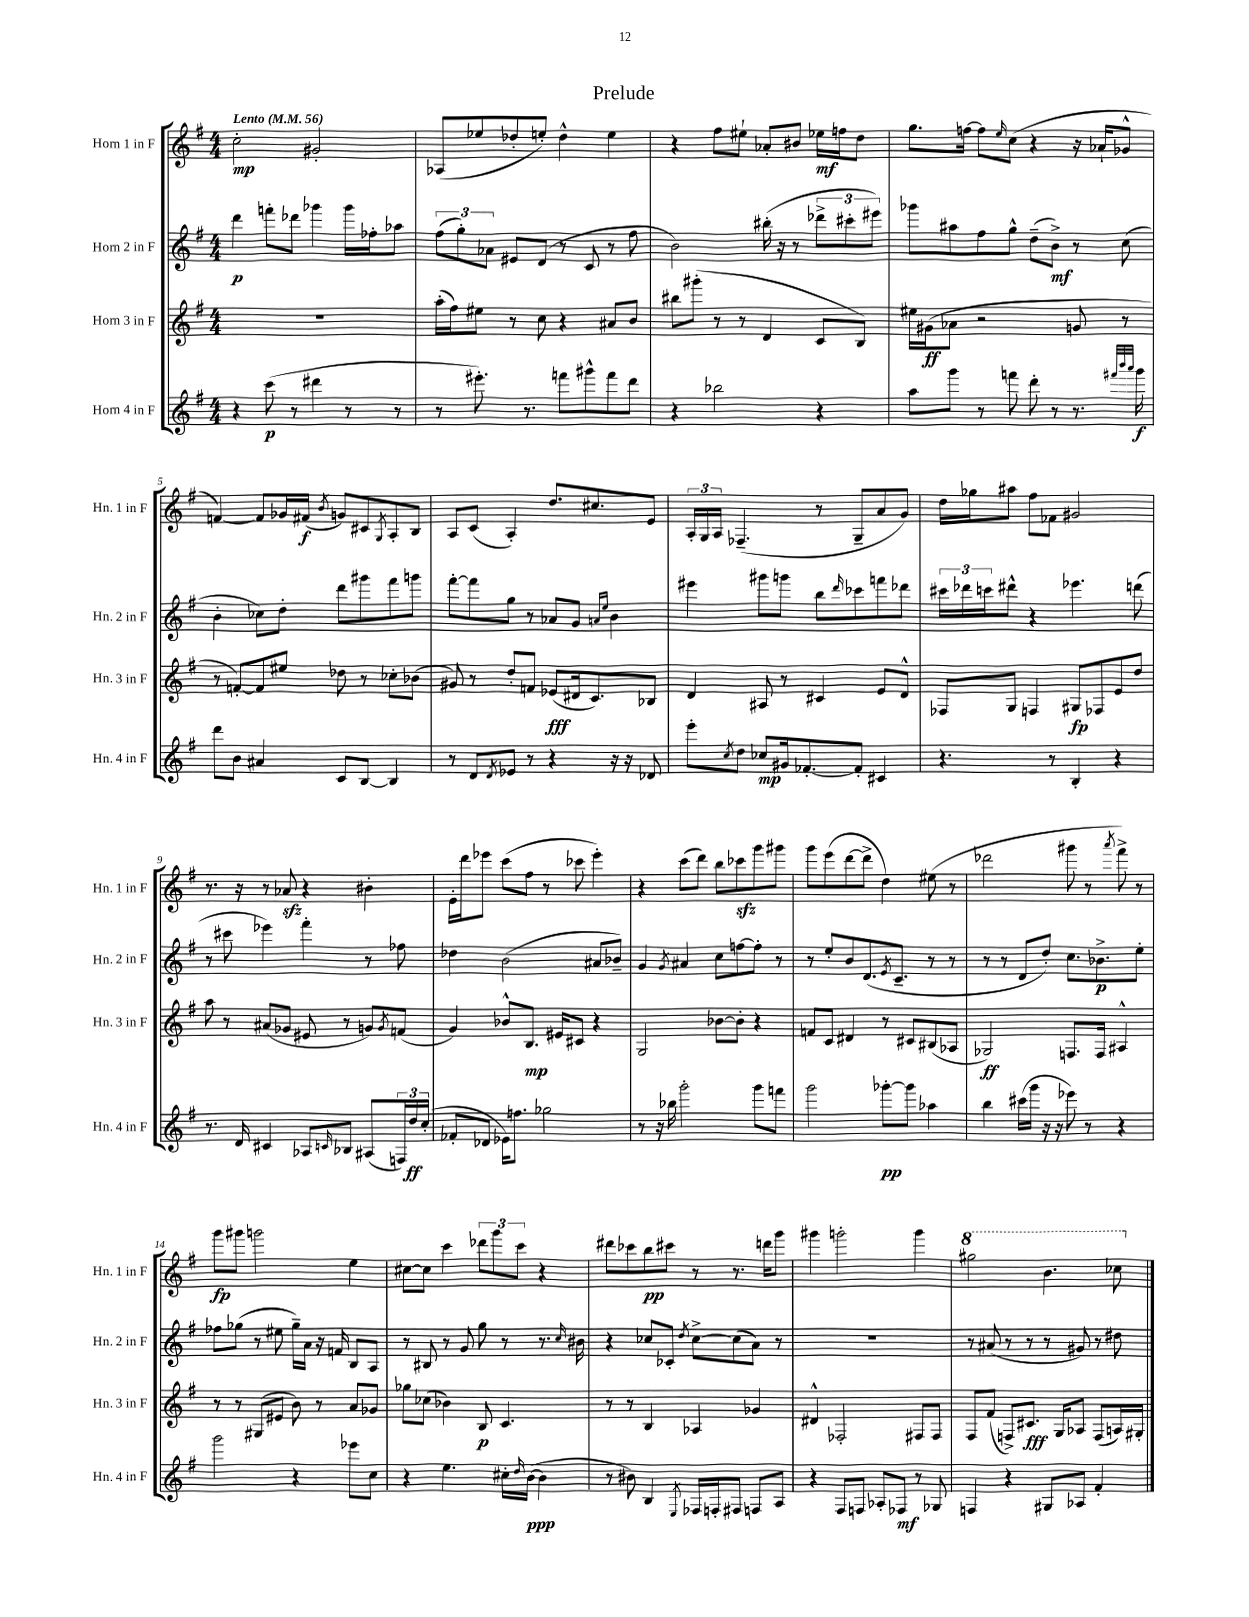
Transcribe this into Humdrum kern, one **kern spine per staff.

**kern	**kern	**kern	**kern
*staff4	*staff3	*staff2	*staff1
*clefG2	*clefG2	*clefG2	*clefG2
*k[f#]	*k[f#]	*k[f#]	*k[f#]
*M4/4	*M4/4	*M4/4	*M4/4
*MM56	*MM56	*MM56	*MM56
4r	1r	4ddd\	2cc'\
(8ccc\	.	8fff'\L	.
8r	.	8ddd-\J	.
4ddd#\	.	4ggg-\	2g#'/
8r	.	16ggg-\LL	.
.	.	16ff-'\J	.
8r	.	8aa-\J	.
=	=	=	=
8r	(16aa'\LL	(12ff#\L	(8A-/L
.	16ff#\J)	.	.
.	.	12gg'\)	.
8.eee#'\)	8ee#\J	.	8ee-/
.	.	12a-\J	.
.	8r	8e#/L	8dd-'/
8.r	.	.	.
.	8cc\	(8d/J	8ee'/J)
8fff\L	4r	8r	4dd-^^\
8ggg#^^\	.	8c/	.
8fff\	8a#/L	8r	4ee\
8ddd\J	8b/J	8ff#\	.
=	=	=	=
4r	8bb#\L	2b\)	4r
.	(8ggg#'\J	.	.
2bb-\	8r	.	8ff#\L
.	8r	.	8ee#`\J
.	4d/	(16bb#'\	8a-'/L
.	.	16r	.
.	.	8r	8b#/J
4r	8c/L	12ddd-^\L	16ee-\LL
.	.	.	16ff\J
.	.	12ccc#'\	.
.	8B/J)	.	8dd\J
.	.	12eee#\J)	.
=	=	=	=
8aa\L	16ee#\LL	8ggg-\L	8.gg\L
.	(16g#\J	.	.
8ggg\J	8a-\J	8aa#\	.
.	.	.	[16ff\Jk
8r	2r	8ff#\	8ff\]L
.	.	.	16qqee/
8fff\	.	8gg^^\J	(8cc\J
8ddd'\	.	(8dd~\L	4r
8r	.	8b^\J)	.
8.r	8g/	8r	16r
.	.	.	16a-`/LK
.	8r	(8cc\	8g-^^/J
32qqfff#/LLL	.	.	.
32qqbbb/	.	.	.
32qqaaa/JJJ	.	.	.
16ggg\	.	.	.
=	=	=	=
8ddd\L	8r	4b'\	[4f/)
8b\J	[8f'/L)	.	.
4a#/	8f/]	8cc-\L)	8f/]L
.	8ee#/J	8dd'\J	16g-/L
.	.	.	(16f#/JJ
.	.	.	8qb/
8c/L	8dd-\	8ddd\L	8g/L)
[8B/J	8r	8ggg#\	8c#/
.	.	.	8qG/
4B/]	8cc-'\L	8fff#\	8A'/
.	(8b-\J	8ggg\J	8B/J
=	=	=	=
8r	8g#/)	[8fff#'\L	8A/L
8d/L	8r	8fff#\]	(8c/J
8qd/	.	.	.
8e-/J	8dd'/L	8gg\J	4A'/)
8r	8f/J	8r	.
4r	(8e-/L	8a-/L	8.dd/L
.	16d#/k	8g/J	.
.	8.c/)	.	8.cc#/
.	.	16qqa/LL	.
.	.	16qqee/JJ	.
16r	.	4b\	.
16r	.	.	.
8d-/	8B-/J	.	8e/J
=	=	=	=
8eee'\L	4d/	4eee#\	24A'/LL
.	.	.	24G/
.	.	.	24A/JJ
8qcc/	.	.	.
8dd\J	.	.	(4.F-~/
8cc-/L	8A#/	8ggg#\L	.
16g#/k	8r	8ggg\J	.
[8.f-'/	.	.	.
.	4c#/	8bb\L	8r
.	.	16qqddd/	.
8f-'/]J	.	8ccc-\	8G~/L
4c#/	8e/L	8fff\	8a/
.	8d^^/J	8ddd-\J	8g/J)
=	=	=	=
4.r	8F-/L	24ccc#\LL	16dd\LL
.	.	24ddd-\	.
.	.	.	16gg-\J
.	.	24ccc\J	.
.	8G/J	8ddd#^^\J	8aa#\J
.	4F/	4r	8ff#\L
8r	.	.	8f-\J
4B'/	8G#/L	4.eee-\	2g#/
.	8F-/	.	.
4r	8e/	.	.
.	8dd/J	(8ddd\	.
=	=	=	=
8.r	8aa\	8r	8.r
.	8r	8ccc#\	.
16d/	.	.	16r
4c#/	(8a#/L	4eee-\)	8r
.	8g-/J	.	8a-/
8A-/L	8e#/	4fff#'\	4r
16qqc/	.	.	.
8B-/J	8r	.	.
(8A#/L	8g/L)	8r	4b#'\
.	8qg/	.	.
24F/L)	(8f/J	8ff-\	.
24dd/	.	.	.
(24cc'/JJ	.	.	.
=	=	=	=
8f-'/L	4g/)	4dd-\	16e'\LL
.	.	.	16ddd\J
8d-/J	.	.	8eee-\J
16e-\LK)	8b-^^/L	(2b\	(8ccc\L
8.ff\J	.	.	.
.	8.B/J	.	8ff#\J
2gg-\	.	.	8r
.	16e#/LK	.	.
.	8c#/J	.	8ccc-\
.	4r	8a#/L	4eee-'\)
.	.	8b-~/J)	.
=	=	=	=
8r	2G/	4g/	4r
16r	.	.	.
16bb-\	.	.	.
.	.	8qg/	.
2ggg'\	.	4a#/	(8ccc\L
.	.	.	8ddd\J)
.	[8b-\L	8cc\L	8bb\L
.	8b-'\]J	[8ff\	8ccc-\
8ggg\L	4r	8ff'\]J	8ggg\
8fff\J	.	8r	8ggg#\J
=	=	=	=
2ggg\	8f/L	8r	8ggg\L
.	8c/J	8ee'/L	(8eee\
.	4d#/	8b/	[8ddd\
.	.	(8.d/	8ddd^\]J
[8ggg-'\L	8r	.	4dd\)
.	.	8qe/	.
.	.	8.c~/J	.
8ggg-\]J	8c#/L	.	.
4aa-\	(8B#/	8r	(8ee#\
.	8A-/J	8r	8r
=	=	=	=
4bb\	2G-/)	8r	2ddd-\
.	.	8r	.
(16ccc#\LL	.	8d/L	.
16ggg\JJ	.	.	.
16r	.	8dd'/J)	.
16r	.	.	.
8eee-\)	8.F/L	8.cc\L	8ggg#\
8r	.	.	8r
.	16F/Jk	8.b-^\	.
.	.	.	8qaaa/
4r	4A#^^/	.	8fff#^\)
.	.	8ee'\J	8r
=	=	=	=
2ggg\	8r	8ff-\L	8ggg\L
.	8r	(8gg-\J	8ggg#\J
.	(8G#/L	8r	2ggg\
.	8e#/J	8ee#\	.
4r	8b\)	16gg-~\LL)	.
.	.	16a\JJ	.
.	8r	16r	.
.	.	16f/	.
8eee-\L	8a/L	8B/L	4ee\
8cc\J	8g-/J	8A/J	.
=	=	=	=
4r	8gg-\L	8r	[8cc#\L
.	(8cc-\J	8B#/	8cc#\]J
4.ee\	4b-\)	8r	4ccc\
.	.	8g/	.
.	8B/	8gg\	12ddd-\L
.	.	.	12ggg\
16cc#'\LL	4.c/	8r	.
.	.	.	12ccc\J
16qqdd/	.	.	.
([16b\JJ	.	.	.
4b\]	.	8.r	4r
.	.	16qqcc/	.
.	.	16b#\	.
=	=	=	=
8r	8r	4r	8ddd#\L
8b#\)	8r	.	8ccc-\
4B/	4B/	8cc-/L	8bb\
.	.	8c-'/J	8ccc#\J
8qE/	.	8qdd/	.
16F-/LL	4A-/	[8cc-^\L	8r
16F'/J	.	.	.
8F#/J	.	(8cc-\]	8.r
8F/L	4g-/	8a\J)	.
.	.	.	16ddd\LK
8A/J	.	8r	8ggg\J
=	=	=	=
4r	4d#^^/	1r	4ggg#\
8F#/L	2F-'/	.	2ggg'\
8F/J	.	.	.
8A-'/L	.	.	.
8F-/J	.	.	.
8r	8F#/L	.	4ggg\
8G-/	8F#/J	.	.
=	=	=	=
4F/	8F#/L	8r	2ggg#\
.	(8f#/J	(8a#/	.
4r	8F^/L)	8r	.
.	8.c#/J	8r	.
8G#/L	.	8r	4.bb\
.	16G/LK	.	.
8A-/J	8A-/J	8g#/)	.
4f#'/	(8F/L	8r	.
.	16A/L)	8dd#\	8ccc-\
.	16G#'/JJ	.	.
==	==	==	==
*-	*-	*-	*-
